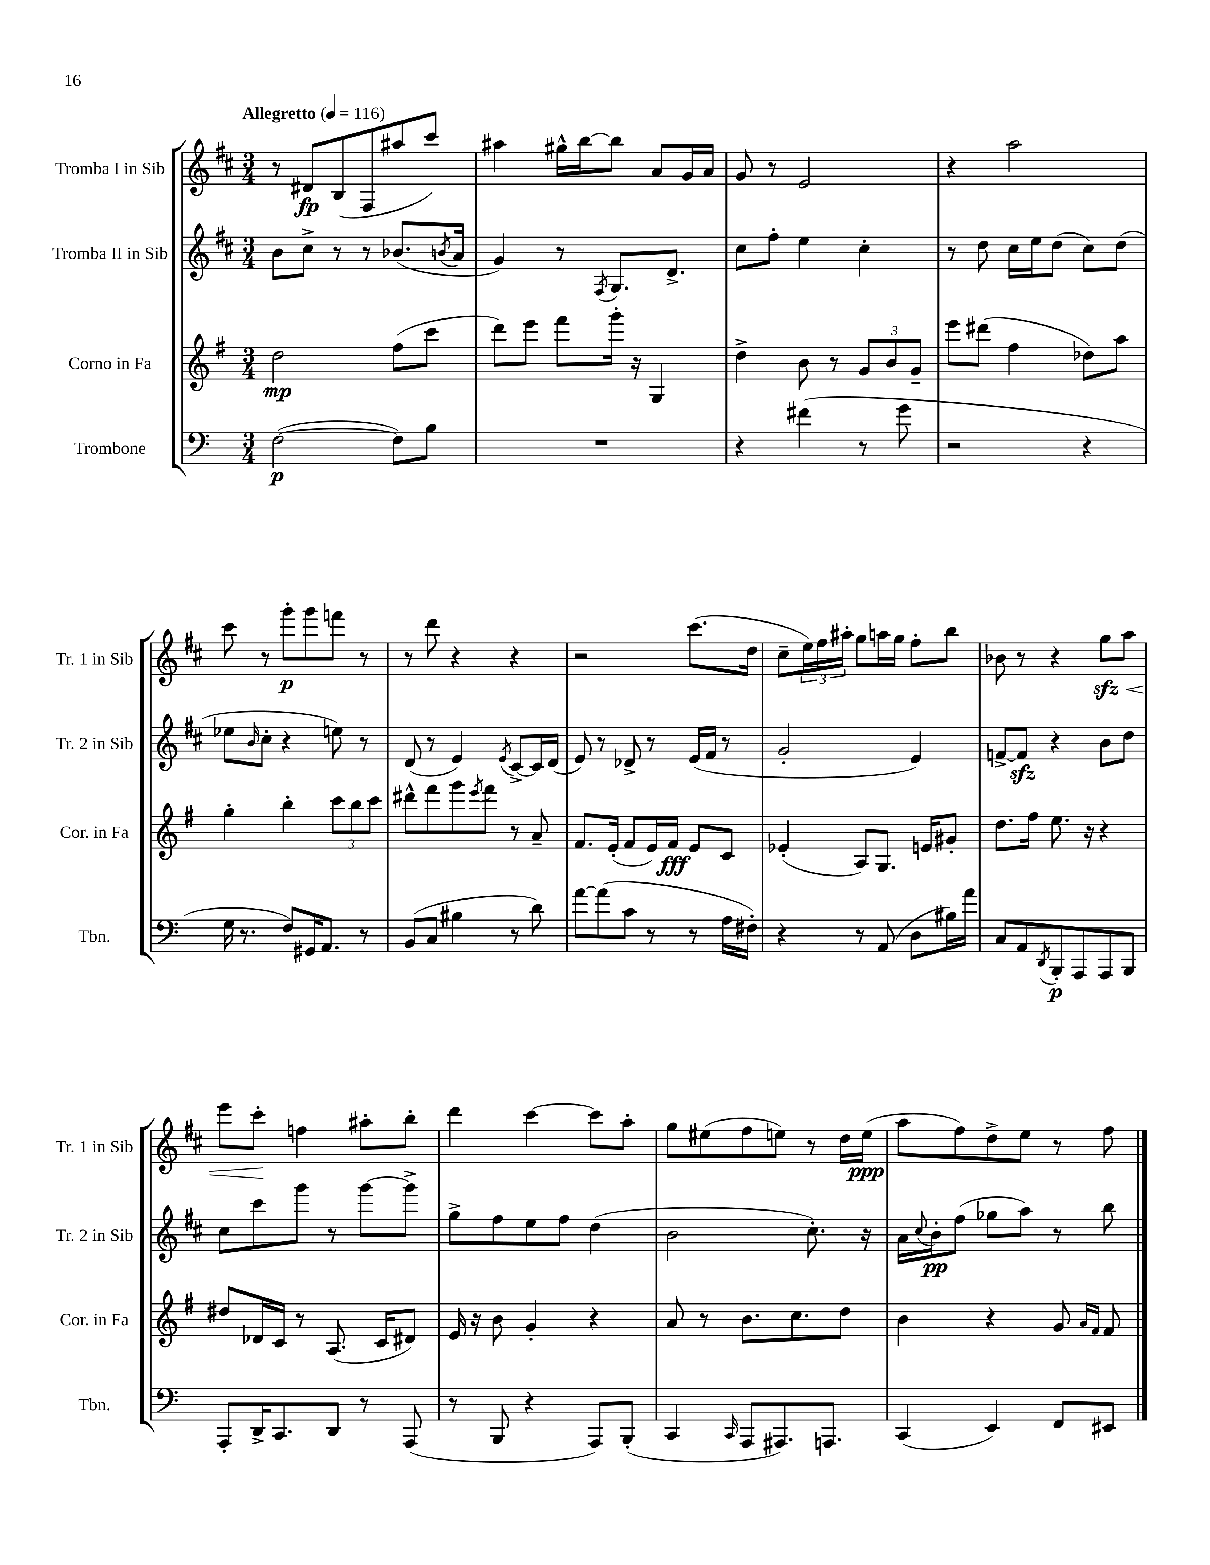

**kern	**dynam	**kern	**dynam	**kern	**dynam	**kern	**dynam
*part4	*part4	*part3	*part3	*part2	*part2	*part1	*part1
*staff4	*staff4	*staff3	*staff3	*staff2	*staff2	*staff1	*staff1
*I"Trombone	*	*I"Corno in Fa	*	*I"Tromba II in Sib	*	*I"Tromba I in Sib	*
*I'Tbn.	*	*I'Cor. in Fa	*	*I'Tr. 2 in Sib	*	*I'Tr. 1 in Sib	*
*clefF4	*	*clefG2	*	*clefG2	*	*clefG2	*
*k[]	*	*k[f#]	*	*k[f#c#]	*	*k[f#c#]	*
*M3/4	*	*M3/4	*	*M3/4	*	*M3/4	*
*MM116	*	*MM116	*	*MM116	*	*MM116	*
=1	=1	=1	=1	=1	=1	=1	=1
!	!	!	!	!	!	!LO:TX:a:B:t=Allegretto	!
([2F\	p	2dd\	mp	8b\L	.	8r	.
.	.	.	.	8cc#^\J	.	8d#X/L	fp
.	.	.	.	8r	.	(8B/	.
.	.	.	.	8r	.	8F#/	.
8F\L])	.	(8ff#\L	.	(8.b-X/L	.	8aa#X/	.
8B\J	.	8ccc\J	.	.	.	8ccc#/J)	.
.	.	.	.	8qbn/	.	.	.
.	.	.	.	16a/Jk	.	.	.
=2	=2	=2	=2	=2	=2	=2	=2
2.r	.	8ddd\L)	.	4g/)	.	4aa#X\	.
.	.	8eee\J	.	.	.	.	.
.	.	8fff#\L	.	8r	.	16gg#X^^\LL	.
.	.	.	.	.	.	[16bb\J	.
.	.	.	.	8qF#/	.	.	.
.	.	16ggg'\Jk	.	8.G/L	.	8bb\J]	.
.	.	16r	.	.	.	.	.
.	.	4G/	.	.	.	8a/L	.
.	.	.	.	8.d^/J	.	.	.
.	.	.	.	.	.	16g/L	.
.	.	.	.	.	.	16a/JJ	.
=3	=3	=3	=3	=3	=3	=3	=3
4r	.	4dd^\	.	8cc#\L	.	8g/	.
.	.	.	.	8ff#'\J	.	8r	.
(4f#X\	.	8b\	.	4ee\	.	2e/	.
.	.	8r	.	.	.	.	.
8r	.	12g/L	.	4cc#'\	.	.	.
.	.	12b/	.	.	.	.	.
8g\	.	.	.	.	.	.	.
.	.	12g~/J	.	.	.	.	.
=4	=4	=4	=4	=4	=4	=4	=4
2r	.	8eee\L	.	8r	.	4r	.
.	.	(8ddd#X\J	.	8dd\	.	.	.
.	.	4ff#\	.	16cc#\LL	.	2aa\	.
.	.	.	.	16ee\J	.	.	.
.	.	.	.	(8dd\J	.	.	.
4r	.	8dd-X\L)	.	8cc#\L)	.	.	.
.	.	8aa\J	.	(8dd\J	.	.	.
!!LO:LB:g=z
=5	=5	=5	=5	=5	=5	=5	=5
16G\	.	4gg'\	.	8ee-X\L	.	8ccc#\	.
8.r	.	.	.	.	.	.	.
.	.	.	.	16qqb/	.	.	.
.	.	.	.	8cc#'\J	.	8r	.
8F/L)	.	4bb'\	.	4r	.	8ggg'\L	p
16GG#X/K	.	.	.	.	.	8ggg\	.
8.AA/J	.	.	.	.	.	.	.
.	.	12ccc\L	.	8een\)	.	8fffn\J	.
.	.	12bb\	.	.	.	.	.
8r	.	.	.	8r	.	8r	.
.	.	12ccc\J	.	.	.	.	.
=6	=6	=6	=6	=6	=6	=6	=6
(8BB/L	.	8ddd#X^^\L	.	(8d/	.	8r	.
8C/J	.	8fff#\	.	8r	.	8ddd\	.
4B#X\	.	8ggg\	.	4e/)	.	4r	.
.	.	8qeee/	.	.	.	.	.
.	.	8fff#\J	.	.	.	.	.
.	.	.	.	8qe/	.	.	.
8r	.	8r	.	[8c#^/L	.	4r	.
8d\)	.	8a~/	.	16c#/L]	.	.	.
.	.	.	.	(16d/JJ	.	.	.
=7	=7	=7	=7	=7	=7	=7	=7
[8a\L	.	8.f#/L	.	8e/)	.	2r	.
(8a\]	.	.	.	8r	.	.	.
.	.	(16e'/Jk	.	.	.	.	.
8c\J	.	8f#/L	.	8d-X^/	.	.	.
8r	.	16e/L)	.	8r	.	.	.
.	.	16f#/JJ	fff	.	.	.	.
8r	.	8e/L	.	(16e/LL	.	(8.ccc#\L	.
.	.	.	.	16f#/JJ	.	.	.
16A\LL	.	8c/J	.	8r	.	.	.
16F#X'\JJ)	.	.	.	.	.	16dd\Jk	.
=8	=8	=8	=8	=8	=8	=8	=8
4r	.	(4e-X'/	.	2g'/	.	8cc#~\L	.
.	.	.	.	.	.	24ee\L)	.
.	.	.	.	.	.	24ff#\	.
.	.	.	.	.	.	24aa#X'\JJ	.
8r	.	8A/L)	.	.	.	8gg\L	.
(8AA/	.	8.G/J	.	.	.	16aan\L	.
.	.	.	.	.	.	16gg\JJ	.
8D\L	.	.	.	4e/)	.	8ff#'\L	.
.	.	16en/KL	.	.	.	.	.
16B#X\L)	.	8g#X'/J	.	.	.	8bb\J	.
16a\JJ	.	.	.	.	.	.	.
=9	=9	=9	=9	=9	=9	=9	=9
8C/L	.	8.dd\L	.	[8fn^/L	.	8b-X\	.
8AA/	.	.	.	8fzz/J]	.	8r	.
.	.	16ff#\Jk	.	.	.	.	.
8qDD/	.	.	.	.	.	.	.
8BBB'/	p	8.ee\	.	4r	.	4r	.
8AAA/	.	.	.	.	.	.	.
.	.	16r	.	.	.	.	.
!	!	!	!	!	!	!	!LO:HP:b
8AAA/	.	4r	.	8b\L	.	8ggzz\L	<
8BBB/J	.	.	.	8dd\J	.	8aa\J	.
!!LO:LB:g=z
=10	=10	=10	=10	=10	=10	=10	=10
8AAA'/L	.	8dd#X/L	.	8cc#\L	.	8eee\L	.
16DD^/K	.	16d-X/L	.	8ccc#\	.	8ccc#'\J	.
8.CC/	.	16c/JJ	.	.	.	.	.
.	.	8r	.	8ggg\J	.	4ffn\	[
8DD/J	.	(8.A/	.	8r	.	.	.
8r	.	.	.	[8ggg\L	.	8aa#X'\L	.
.	.	16c/KL	.	.	.	.	.
(8AAA/	.	8d#X/J)	.	8ggg^\J]	.	8bb'\J	.
=11	=11	=11	=11	=11	=11	=11	=11
8r	.	16e/	.	8gg^\L	.	4ddd\	.
.	.	16r	.	.	.	.	.
8BBB/	.	8b\	.	8ff#\	.	.	.
4r	.	4g'/	.	8ee\	.	[4ccc#\	.
.	.	.	.	8ff#\J	.	.	.
8AAA/L)	.	4r	.	(4dd\	.	8ccc#\L]	.
(8BBB'/J	.	.	.	.	.	8aa'\J	.
=12	=12	=12	=12	=12	=12	=12	=12
4CC/	.	8a/	.	2b\	.	8gg\L	.
.	.	8r	.	.	.	(8ee#X\	.
16qqCC/	.	.	.	.	.	.	.
8AAA/L	.	8.b\L	.	.	.	8ff#\	.
8.AAA#X/)	.	.	.	.	.	8een\J)	.
.	.	8.cc\	.	.	.	.	.
.	.	.	.	8.cc#'\)	.	8r	.
8.AAAn/J	.	.	.	.	.	.	.
.	.	8dd\J	.	.	.	16dd\LL	.
.	.	.	.	16r	.	(16ee\JJ	ppp
=13	=13	=13	=13	=13	=13	=13	=13
(4CC/	.	4b\	.	16a\LL	.	8aa\L	.
.	.	.	.	8qqcc#/	.	.	.
.	.	.	.	16b'\J	pp	.	.
.	.	.	.	(8ff#\J	.	8ff#\)	.
4EE/)	.	4r	.	8gg-X\L	.	8dd^\	.
.	.	.	.	8aa\J)	.	8ee\J	.
8FF/L	.	8g/	.	8r	.	8r	.
.	.	16qqa/LL	.	.	.	.	.
.	.	16qqf#/JJ	.	.	.	.	.
8EE#X/J	.	8f#/	.	8bb\	.	8ff#\	.
==	==	==	==	==	==	==	==
*-	*-	*-	*-	*-	*-	*-	*-
